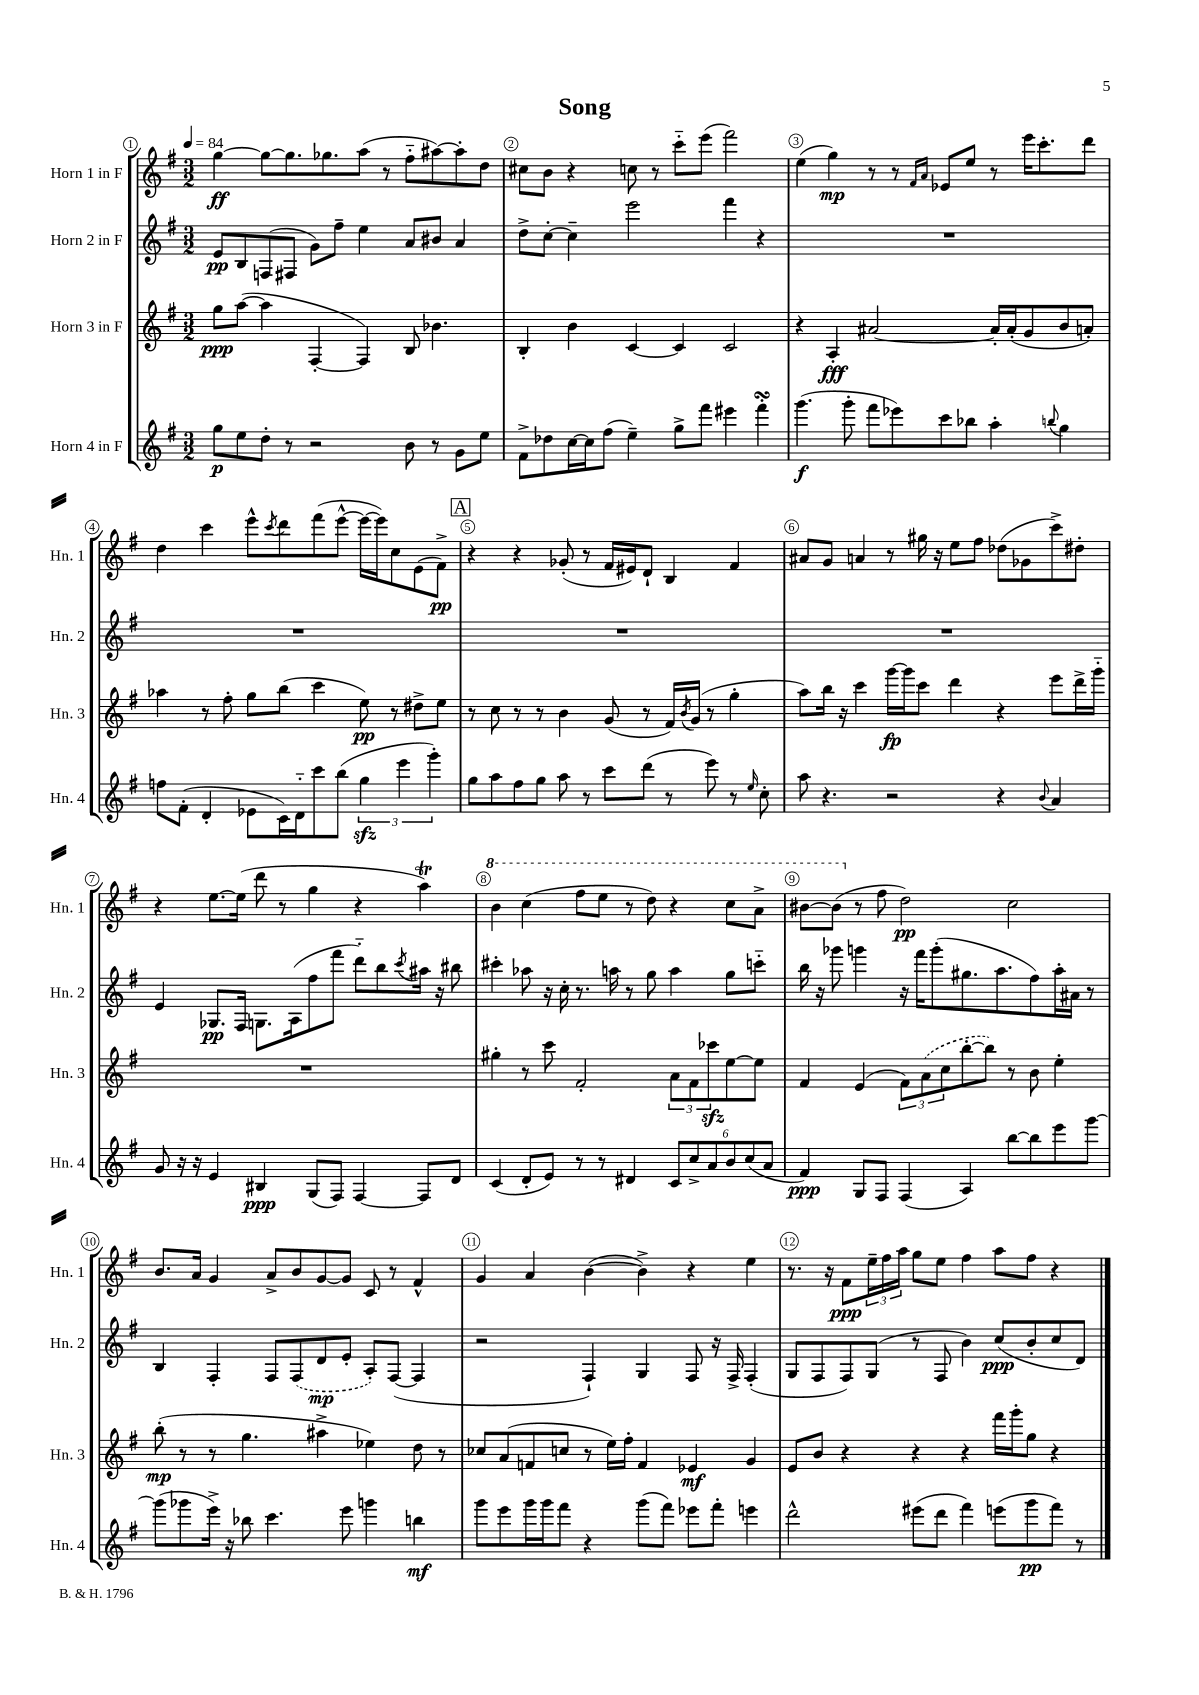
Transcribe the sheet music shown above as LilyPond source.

\header { title = "Song" }
<<
\new StaffGroup <<
\new Staff = "s0" \with { instrumentName = "Horn 1 in F" shortInstrumentName = "Hn. 1" } {
    \clef treble \key g \major \numericTimeSignature \time 3/2 \tempo 4 = 84
    g''4~\ff g''8~ g''8. ges''8. a''8( r8 fis''8-_ ais''8~) ais''8-. d''8 |
    cis''8 b'8 r4 c''8 r8 c'''8-_ e'''8( fis'''2) |
    e''4( g''4\mp) r8 r8 \grace { fis'16 a'16 } ees'8 e''8 r8 e'''16 c'''8.-. d'''8 |
    d''4 c'''4 e'''8-^ \acciaccatura { c'''8 } d'''8 fis'''8( e'''8~-^ e'''16~ e'''16) c''8 e'8( fis'8->\pp) |
    \mark \markup { \box "A" } r4 r4 ges'8-.( r8 fis'16 eis'16) d'8-! b4 fis'4 |
    ais'8 g'8 a'4 r8 gis''16 r16 e''8 fis''8 des''8( ges'8 c'''8->) dis''8-. |
    r4 e''8.~ e''16( d'''8 r8 g''4 r4 a''4\trill) |
    \ottava #1 b''4 c'''4( fis'''8 e'''8 r8 d'''8) r4 c'''8 a''8-> |
    bis''8~ bis''8( \ottava #0 r8 fis''8 d''2\pp) c''2 |
    b'8. a'16 g'4 a'8-> b'8 g'8~ g'8 c'8 r8 fis'4-^ |
    g'4 a'4 b'4~( b'4->) r4 e''4 |
    r8. r16 fis'8\ppp \tuplet 3/2 { e''16-- fis''16 a''16 } g''8 e''8 fis''4 a''8 fis''8 r4 \bar "|." |
}
\new Staff = "s1" \with { instrumentName = "Horn 2 in F" shortInstrumentName = "Hn. 2" } {
    \clef treble \key g \major \numericTimeSignature \time 3/2
    e'8\pp b8 f8( fis8 g'8) fis''8-- e''4 a'8 bis'8 a'4 |
    d''8-> c''8~-. c''4-- e'''2 fis'''4 r4 |
    R1. |
    R1. |
    \mark \markup { \box "A" } R1. |
    R1. |
    e'4 ges8.\pp fis16 g8. a16( fis''8 fis'''8 d'''8-_) b''8 \acciaccatura { c'''8 } ais''16 r16 bis''8 |
    cis'''4-. aes''8 r16 c''16-. r8. a''16 r8 g''8 a''4 g''8 c'''8-_ |
    b''16 r16 ges'''8 g'''4 r16 fis'''16 g'''8-.( gis''8. a''8. fis''8) a''16-. ais'16 r8 |
    b4 fis4-. fis8 \once \slurDashed fis8( d'8\mp e'8-. a8-.) fis8~( fis4 |
    r2 fis4-!) g4 fis8 r16 fis16-> fis4-.( |
    g8 fis8 fis8) g8( r8 fis8 b'4) c''8\ppp( b'8-. c''8 d'8) \bar "|." |
}
\new Staff = "s2" \with { instrumentName = "Horn 3 in F" shortInstrumentName = "Hn. 3" } {
    \clef treble \key g \major \numericTimeSignature \time 3/2
    g''8\ppp a''8~( a''4 fis4~-. fis4) b8 bes'4. |
    b4-. b'4 c'4~ c'4 c'2 |
    r4 a4-.\fff ais'2~ ais'16-. ais'16-.( g'8 b'8 a'8-.) |
    aes''4 r8 fis''8-. g''8 b''8( c'''4 e''8\pp) r8 dis''8-> e''8 |
    \mark \markup { \box "A" } r8 c''8 r8 r8 b'4 g'8( r8 fis'16) \acciaccatura { b'8 } g'16( r8 g''4-. |
    a''8) b''16 r16 c'''4 g'''16~\fp g'''16 c'''8 d'''4 r4 e'''8 d'''16-> g'''16-_ |
    R1. |
    gis''4-. r8 c'''8 fis'2-. \tuplet 3/2 { a'8 fis'8 ces'''8\sfz } e''8~ e''8 |
    fis'4 e'4( \tuplet 3/2 { fis'8) \once \slurDashed a'8( c''8 } b''8~-. b''8) r8 b'8 e''4-. |
    b''8-.\mp( r8 r8 g''4. ais''4-> ees''4) d''8 r8 |
    ces''8 a'8( f'8 c''8 r8 e''16) fis''16-. f'4 ees'4\mf g'4 |
    e'8 b'8 r4 r4 r4 fis'''16 g'''16-. g''8 r4 \bar "|." |
}
\new Staff = "s3" \with { instrumentName = "Horn 4 in F" shortInstrumentName = "Hn. 4" } {
    \clef treble \key g \major \numericTimeSignature \time 3/2
    g''8\p e''8 d''8-. r8 r2 b'8 r8 g'8 e''8 |
    fis'8-> des''8 c''16~ c''16 fis''8( e''4--) g''8-> fis'''8 eis'''4 fis'''4-.\turn |
    g'''4.\f( g'''8-. fis'''8 ees'''8) c'''8 bes''8 a''4-. \appoggiatura { b''8 } g''4 |
    f''8 fis'8-.( d'4-. ees'8 c'16) d'16-_ c'''8 b''8( \tuplet 3/2 { g''4\sfz e'''4 g'''4-.) } |
    \mark \markup { \box "A" } g''8 a''8 fis''8 g''8 a''8 r8 c'''8 d'''8( r8 e'''8) r8 \grace { e''16 } c''8-. |
    a''8 r4. r2 r4 \appoggiatura { b'8 } a'4 |
    g'8 r16 r16 e'4 bis4\ppp g8( fis8) fis4~ fis8 d'8 |
    c'4( d'8-. e'8) r8 r8 dis'4 \tuplet 6/4 { c'8 c''8-> a'8 b'8 c''8( a'8 } |
    fis'4\ppp) g8 fis8 fis4( a4) b''8~ b''8 e'''8 g'''8~ |
    g'''8( ges'''8 e'''16->) r16 bes''8 c'''4. e'''8 g'''4 b''4\mf |
    g'''8 e'''8 g'''16 g'''16 fis'''8 r4 g'''8( fis'''8) ees'''8 fis'''8-. e'''4 |
    d'''2-^ eis'''8( d'''8 fis'''4) e'''8( g'''8\pp fis'''8) r8 \bar "|." |
}
>>
>>
\layout { \context { \Score \override BarNumber.break-visibility = ##(#f #t #t) barNumberVisibility = #all-bar-numbers-visible \override BarNumber.stencil = #(make-stencil-circler 0.1 0.3 ly:text-interface::print) } }
